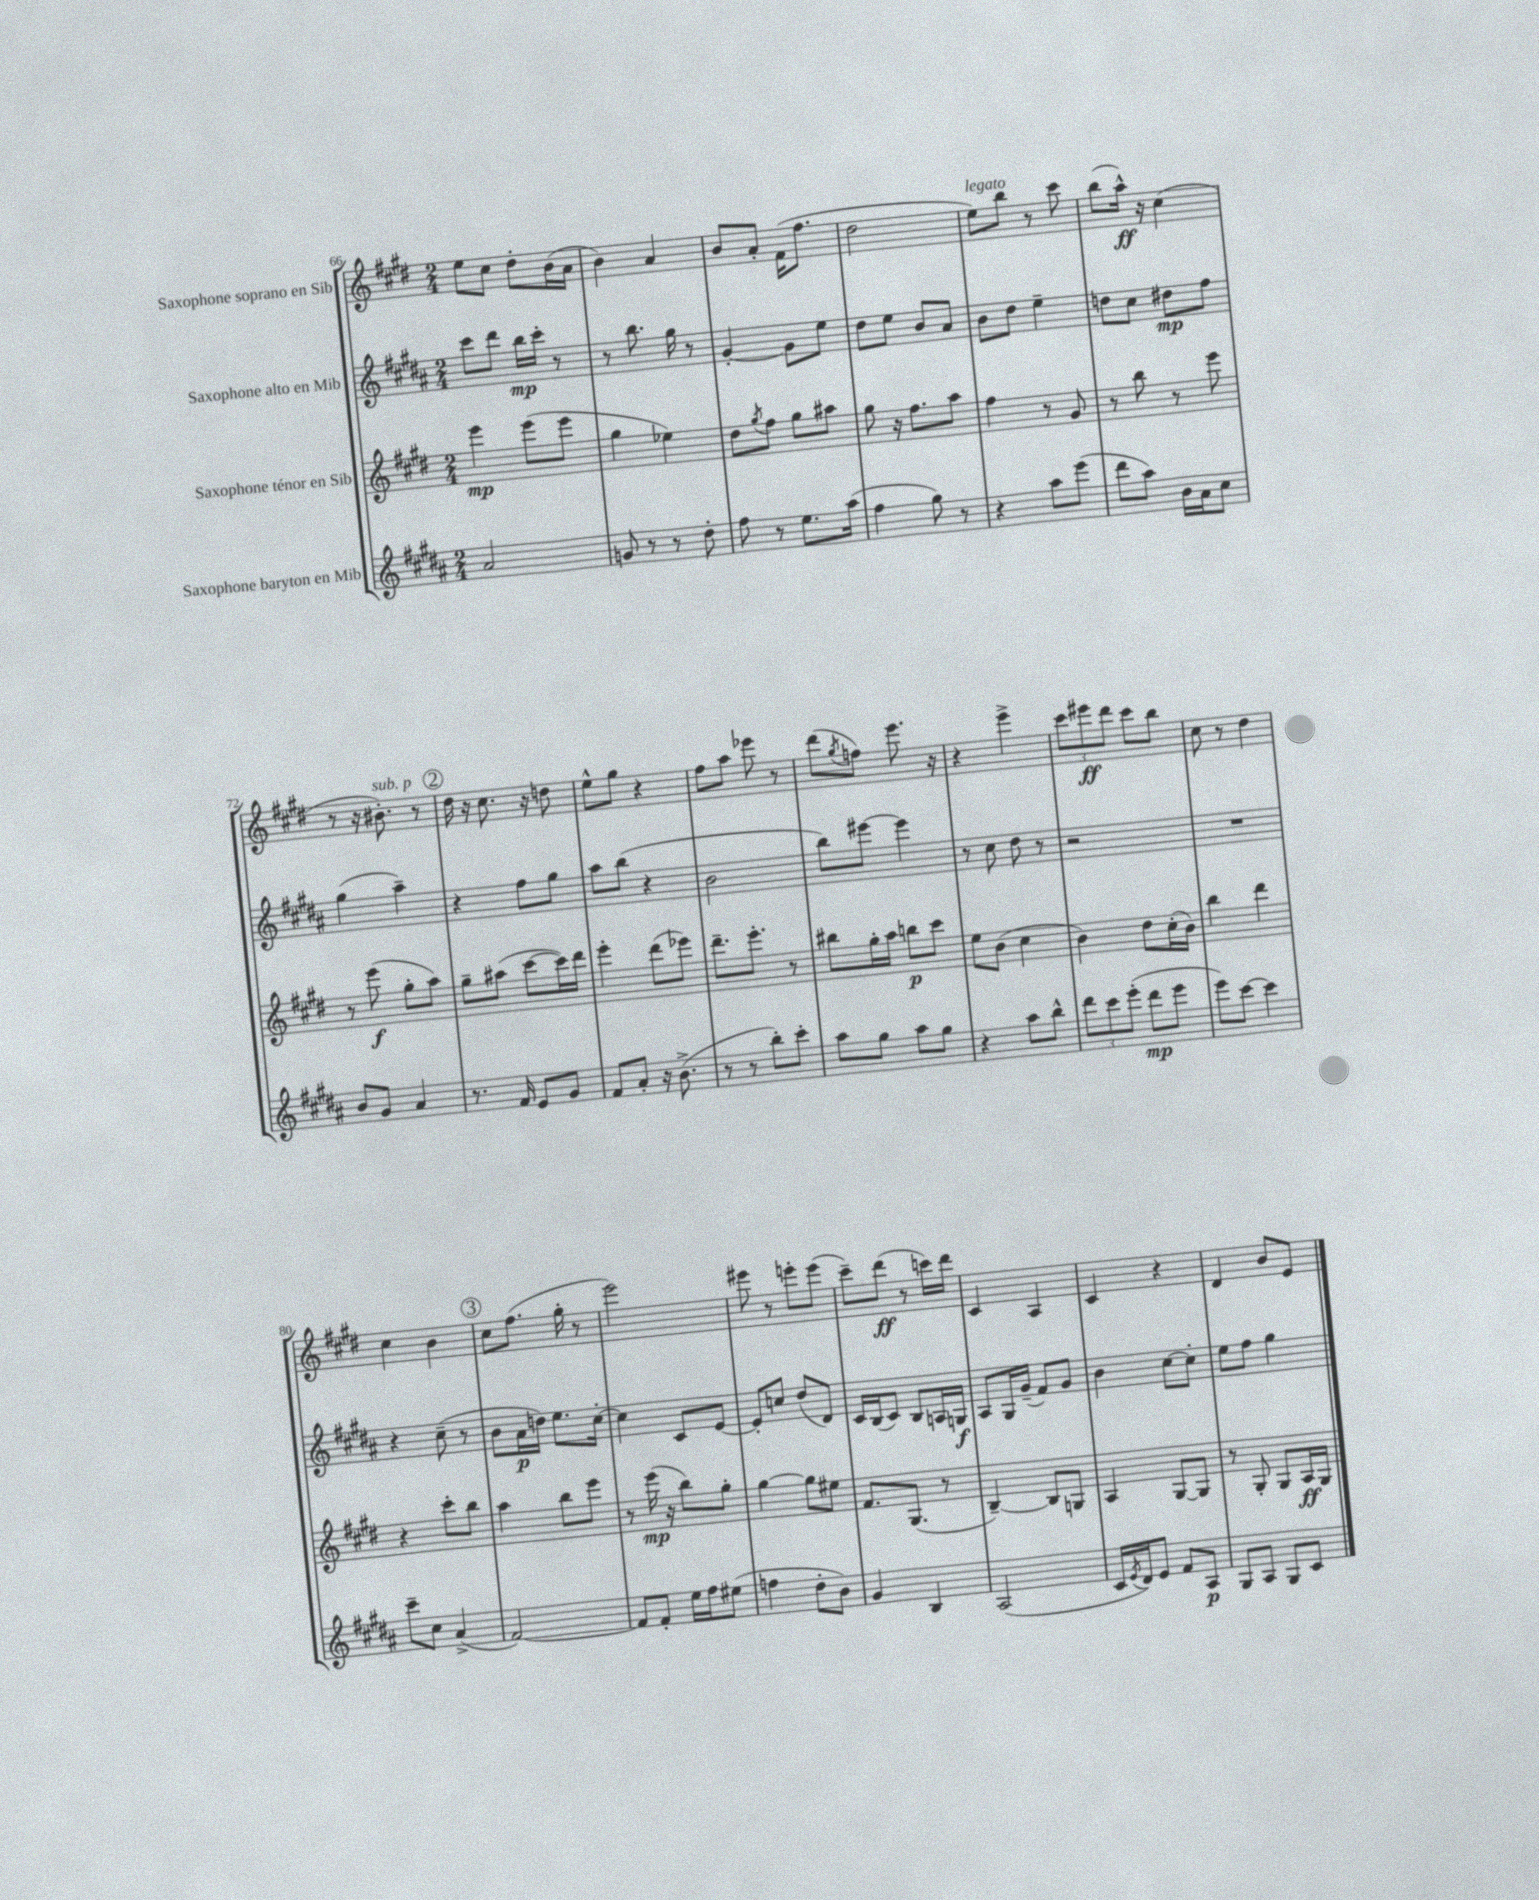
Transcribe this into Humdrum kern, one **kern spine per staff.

**kern	**dynam	**kern	**dynam	**kern	**dynam	**kern	**dynam
*part4	*part4	*part3	*part3	*part2	*part2	*part1	*part1
*staff4	*staff4	*staff3	*staff3	*staff2	*staff2	*staff1	*staff1
*I"Saxophone baryton en Mib	*	*I"Saxophone ténor en Sib	*	*I"Saxophone alto en Mib	*	*I"Saxophone soprano en Sib	*
*clefG2	*	*clefG2	*	*clefG2	*	*clefG2	*
*k[f#c#g#d#a#]	*	*k[f#c#g#d#]	*	*k[f#c#g#d#a#]	*	*k[f#c#g#d#]	*
*M2/4	*	*M2/4	*	*M2/4	*	*M2/4	*
=66	=66	=66	=66	=66	=66	=66	=66
2a#/	.	4eee\	mp	8ccc#\L	.	8ee\L	.
.	.	.	.	8ddd#\J	.	8cc#\J	.
.	.	(8eee\L	.	16bb\LL	mp	8dd#'\L	.
.	.	.	.	16ccc#'\JJ	.	.	.
.	.	8eee\J	.	8r	.	(16b\L	.
.	.	.	.	.	.	16a\JJ	.
=67	=67	=67	=67	=67	=67	=67	=67
8gn/	.	4gg#\	.	8r	.	4b\)	.
8r	.	.	.	8.bb\	.	.	.
8r	.	4ee-X\)	.	.	.	4a/	.
.	.	.	.	16gg#\	.	.	.
8dd#'\	.	.	.	8r	.	.	.
=68	=68	=68	=68	=68	=68	=68	=68
8ff#\	.	8dd#\L	.	[4g#'/	.	8b/L	.
.	.	8qgg#/	.	.	.	.	.
8r	.	8ff#\J	.	.	.	8a'/J	.
8.ee\L	.	8gg#\L	.	8g#\L]	.	(16f#\KL	.
.	.	.	.	.	.	8.ff#\J	.
.	.	8aa#X\J	.	8ee\J	.	.	.
(16aa#\Jk	.	.	.	.	.	.	.
=69	=69	=69	=69	=69	=69	=69	=69
4ff#\	.	8gg#\	.	8dd#\L	.	2dd#\	.
.	.	16r	.	8ee\J	.	.	.
.	.	8.ff#\L	.	.	.	.	.
8gg#\)	.	.	.	8b/L	.	.	.
8r	.	8aa\J	.	8a#/J	.	.	.
=70	=70	=70	=70	=70	=70	=70	=70
!	!	!	!	!	!	!LO:TX:a:i:t=legato	!
4r	.	4ff#\	.	8b\L	.	8ee\L)	.
.	.	.	.	8dd#\J	.	8bb\J	.
8aa#\L	.	8r	.	4ee~\	.	8r	.
(8eee\J	.	8g#/	.	.	.	8ccc#\	.
=71	=71	=71	=71	=71	=71	=71	=71
8ddd#\L	.	8r	.	8ddn\L	.	(8bb\L	.
8aa#\J)	.	8bb\	.	8cc#\J	.	16aa^^\Jk)	ff
.	.	.	.	.	.	16r	.
16b\LL	.	8r	.	8dd#X\L	mp	(4cc#\	.
16a#\J	.	.	.	.	.	.	.
8cc#\J	.	8eee\	.	8ff#\J	.	.	.
!!LO:LB:g=z
=72	=72	=72	=72	=72	=72	=72	=72
8b/L	.	8r	.	(4gg#\	.	8r	.
8g#/J	.	(8eee\	f	.	.	16r	.
!	!	!	!	!	!	!LO:TX:a:i:t=sub. p	!
.	.	.	.	.	.	8.b#X'\)	.
4a#/	.	8gg#'\L	.	4aa#~\)	.	.	.
.	.	8aa\J)	.	.	.	8r	.
!!LO:REH:place=s1:t=2
=73	=73	=73	=73	=73	=73	=73	=73
8.r	.	8gg#~\L	.	4r	.	16dd#\	.
.	.	.	.	.	.	16r	.
.	.	(8aa#X\J	.	.	.	8.cc#\	.
16f#/	.	.	.	.	.	.	.
8e/L	.	[8ccc#\L	.	8ff#\L	.	.	.
.	.	.	.	.	.	16r	.
8g#/J	.	16ccc#\L])	.	8gg#\J	.	8ddn\	.
.	.	16ddd#\JJ	.	.	.	.	.
=74	=74	=74	=74	=74	=74	=74	=74
8f#/L	.	4eee'\	.	8aa#\L	.	8ee^^\L	.
8a#'/J	.	.	.	(8bb\J	.	8gg#\J	.
16r	.	(8ddd#\L	.	4r	.	4r	.
(8.b^\	.	.	.	.	.	.	.
.	.	8eee-X\J)	.	.	.	.	.
=75	=75	=75	=75	=75	=75	=75	=75
8r	.	8.ddd#~\L	.	2b\	.	8ff#\L	.
8r	.	.	.	.	.	8aa\J	.
.	.	8.eee'\J	.	.	.	.	.
8bb'\L)	.	.	.	.	.	8eee-X\	.
8ccc#'\J	.	8r	.	.	.	8r	.
=76	=76	=76	=76	=76	=76	=76	=76
8aa#\L	.	8bb#X\L	.	8bb\L)	.	(8ddd#\L	.
.	.	.	.	.	.	8qgg#/	.
8gg#\J	.	16gg#'\L	.	[8eee#X\J	.	8ffn\J)	.
.	.	16aa\JJ	.	.	.	.	.
8aa#\L	.	8bbn\L	p	4eee#\]	.	8.eee\	.
8gg#\J	.	8ccc#\J	.	.	.	.	.
.	.	.	.	.	.	16r	.
=77	=77	=77	=77	=77	=77	=77	=77
4r	.	8ee\L	.	8r	.	4r	.
.	.	(8b\J	.	8cc#\	.	.	.
8aa#\L	.	4cc#\	.	8dd#\	.	4eee^\	.
8bb^^\J	.	.	.	8r	.	.	.
=78	=78	=78	=78	=78	=78	=78	=78
12ddd#\L	.	4b\)	.	2r	.	12ccc#\L	.
12ccc#\	.	.	.	.	.	12eee#X\	ff
(12eee'\J	.	.	.	.	.	12ddd#\J	.
8ddd#\L	mp	8dd#\L	.	.	.	8ccc#\L	.
8eee\J	.	(16cc#'\L	.	.	.	8bb\J	.
.	.	16b\JJ)	.	.	.	.	.
=79	=79	=79	=79	=79	=79	=79	=79
8eee\L)	.	4bb\	.	2r	.	8cc#\	.
[8ccc#\J	.	.	.	.	.	8r	.
4ccc#\]	.	4ddd#\	.	.	.	4dd#\	.
!!LO:LB:g=z
=80	=80	=80	=80	=80	=80	=80	=80
8ccc#~\L	.	4r	.	4r	.	4cc#\	.
8cc#\J	.	.	.	.	.	.	.
(4a#^/	.	8ccc#'\L	.	(8cc#~\	.	4b\	.
.	.	8bb\J	.	8r	.	.	.
!!LO:REH:place=s1:t=3
=81	=81	=81	=81	=81	=81	=81	=81
[2f#/)	.	4aa\	.	8b\L	.	8cc#\L	.
.	.	.	.	16a#\L	p	(8.ff#\J	.
.	.	.	.	16ddn\JJ)	.	.	.
.	.	8bb\L	.	8.ee\L	.	.	.
.	.	.	.	.	.	16gg#'\	.
.	.	8eee\J	.	.	.	8r	.
.	.	.	.	[16cc#'\Jk	.	.	.
=82	=82	=82	=82	=82	=82	=82	=82
8f#/L]	.	8r	.	4cc#\]	.	2eee\)	.
8f#'/J	.	(16eee\	mp	.	.	.	.
.	.	16r	.	.	.	.	.
16ee\LL	.	8bb\L)	.	8c#/L	.	.	.
16ff#\J	.	.	.	.	.	.	.
(8ee#X\J	.	8gg#'\J	.	[8e/J	.	.	.
=83	=83	=83	=83	=83	=83	=83	=83
4ffn\	.	[4gg#\	.	8e'/L]	.	8eee#X\	.
.	.	.	.	8ccn/J	.	8r	.
8dd#'\L	.	8gg#\L]	.	(8dd#/L	.	8eeen'\L	.
8b\J)	.	8ee#X\J	.	8d#/J)	.	(8eee\J	.
=84	=84	=84	=84	=84	=84	=84	=84
4g#/	.	8.f#/L	.	16c#/LL	.	8ccc#~\L)	.
.	.	.	.	(16B/J	.	.	.
.	.	.	.	8c#/J)	.	(8ddd#\J	ff
.	.	(8.G#/J	.	.	.	.	.
4B/	.	.	.	8B/L	.	8r	.
.	.	8r	.	16An/L	.	16cccn\LL)	.
.	.	.	.	16Gn/JJ	f	16ddd#\JJ	.
=85	=85	=85	=85	=85	=85	=85	=85
(2A#/	.	[4B~/)	.	8A#/L	.	4c#/	.
.	.	.	.	16G#/L	.	.	.
.	.	.	.	(16g#~/JJ	.	.	.
.	.	8B/L]	.	8f#/L)	.	4A/	.
.	.	8Gn/J	.	8g#/J	.	.	.
=86	=86	=86	=86	=86	=86	=86	=86
16c#/LL	.	4A/	.	4b\	.	4c#/	.
8qe/	.	.	.	.	.	.	.
16d#/J)	.	.	.	.	.	.	.
8e/J	.	.	.	.	.	.	.
8f#/L	.	[8G#/L	.	[8cc#\L	.	4r	.
8A#/J	p	8G#/J]	.	8cc#'\J]	.	.	.
=87	=87	=87	=87	=87	=87	=87	=87
8G#/L	.	8r	.	8ee\L	.	4d#/	.
8A#/J	.	8G#'/	.	8ff#\J	.	.	.
8G#/L	.	8G#/L	.	4gg#\	.	8b/L	.
8c#/J	.	16A/L	ff	.	.	8e/J	.
.	.	16G#/JJ	.	.	.	.	.
==	==	==	==	==	==	==	==
*-	*-	*-	*-	*-	*-	*-	*-
